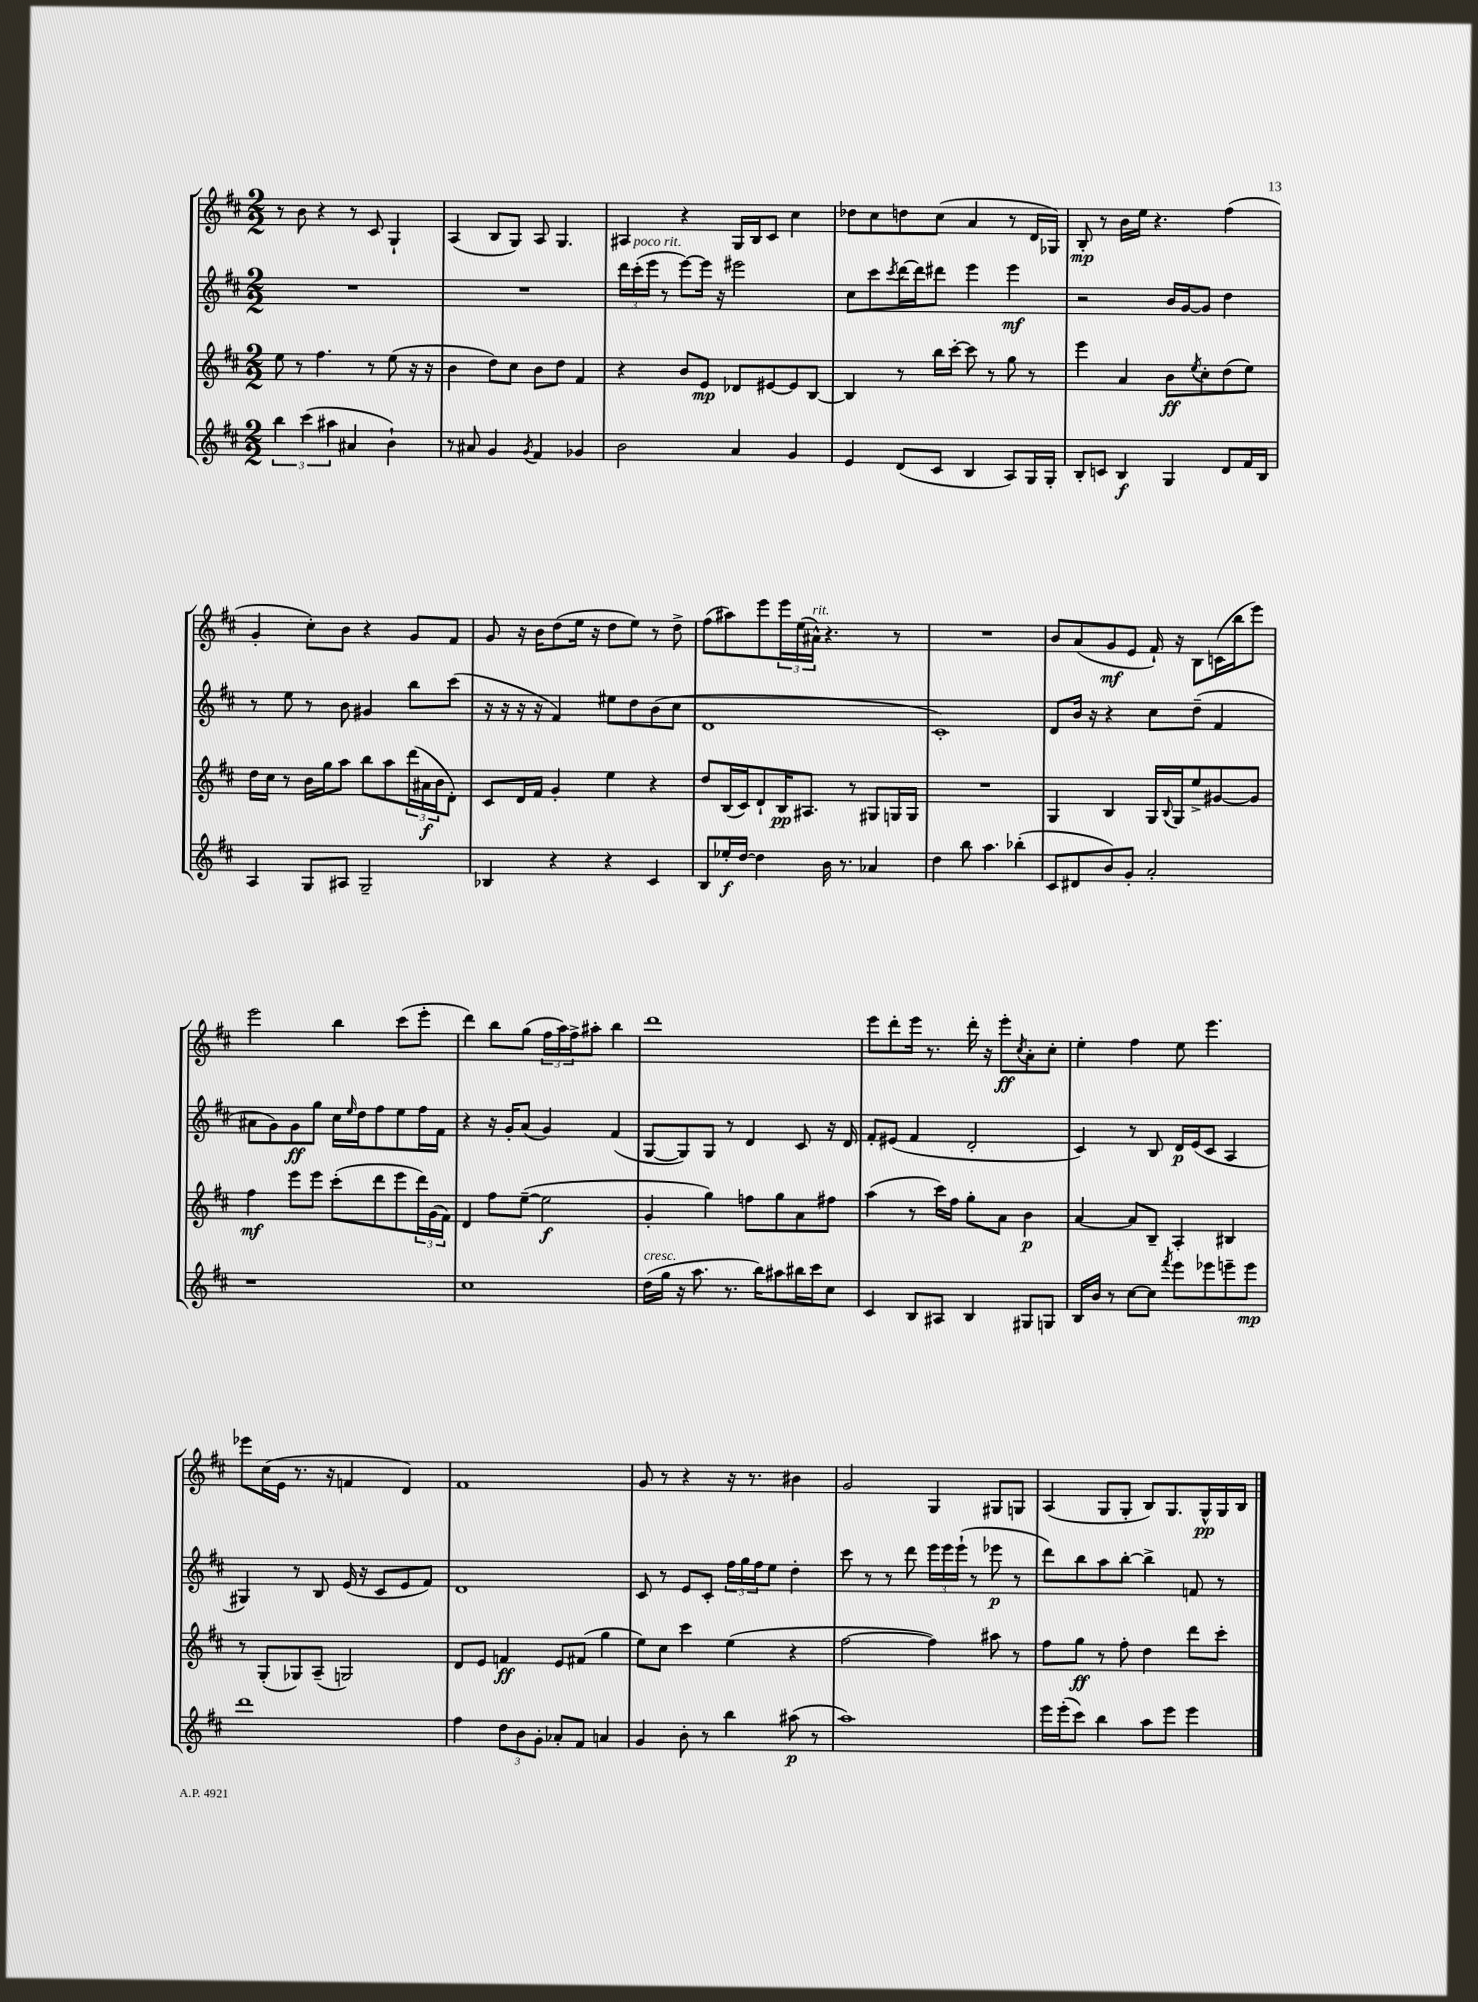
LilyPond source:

<<
\new StaffGroup <<
\new Staff = "s0" {
    \clef treble \key d \major \numericTimeSignature \time 2/2
    r8 b'8 r4 r8 cis'8 g4-! |
    a4( b8 g8) a8 g4. |
    ais4 r4 g16 b16 cis'8 cis''4 |
    des''8 cis''8 d''8 cis''8( a'4 r8 d'16 ges16) |
    b8-.\mp r8 b'16 e''16 r4. fis''4( |
    g'4-. cis''8-.) b'8 r4 g'8 fis'8 |
    g'8 r16 b'16 d''8( e''16 r16 d''8 e''8) r8 d''8-> |
    fis''8( ais''8) e'''8 \tuplet 3/2 { e'''16 e''16( ais'16-^^\markup { \italic "rit." }) } r4. r8 |
    R1 |
    b'8 a'8( g'8\mf e'8 fis'16-!) r16 b8 c'16( b''16 e'''8) |
    e'''2 b''4 cis'''8( e'''8-. |
    d'''4) b''8 g''8( \tuplet 3/2 { fis''16 a''16) fis''16-> } ais''8-. b''4 |
    d'''1 |
    e'''8 d'''8-. e'''16 r8. d'''16-. r16 e'''8-.\ff \acciaccatura { cis''8 } a'8-. cis''8-. |
    e''4-. fis''4 e''8 e'''4. |
    ees'''8 cis''16( e'16 r8. r16 f'4 d'4) |
    fis'1 |
    g'8 r8 r4 r16 r8. bis'4 |
    g'2 g4 gis8 g8 |
    a4( g8 g8-. b8) g8. g16-^\pp g16 b16 \bar "|." |
}
\new Staff = "s1" {
    \clef treble \key d \major \numericTimeSignature \time 2/2
    R1 |
    R1 |
    \tuplet 3/2 { d'''16 cis'''16-.^\markup { \italic "poco rit." }( e'''16 } r8 e'''8~) e'''16 r16 eis'''2 |
    cis''8 cis'''8 \acciaccatura { cis'''8 } d'''16~ d'''16 dis'''8 e'''4 e'''4\mf |
    r2 b'16 g'16~ g'8 d''4 |
    r8 e''8 r8 b'8 gis'4 b''8 cis'''8( |
    r16 r16 r16 r16 fis'4) eis''8 d''8 b'8( cis''8 |
    d'1 |
    cis'1-.) |
    d'8 b'16 r16 r4 cis''8 d''8--( fis'4 |
    ais'8 g'8) g'8\ff g''8 cis''16 \grace { e''16 } d''16 fis''8 e''8 fis''16 fis'16 |
    r4 r16 g'16-. a'8( g'4) fis'4( |
    g8~ g8) g8 r8 d'4 cis'8 r16 d'16 |
    fis'8-. eis'8( fis'4 d'2-. |
    cis'4) r8 b8 d'16\p e'16( cis'8 a4 |
    gis4) r8 b8 e'16( r16 cis'8 e'8 fis'8) |
    d'1 |
    cis'8 r8 e'8 cis'8-. \tuplet 3/2 { fis''16 g''16 fis''16 } e''8 d''4-. |
    cis'''8 r8 r8 d'''8 \tuplet 3/2 { e'''16 e'''16 e'''16-!( } r8 ees'''8\p r8 |
    d'''8) b''8 a''8 b''8~-. b''4-> f'8 r8 \bar "|." |
}
\new Staff = "s2" {
    \clef treble \key d \major \numericTimeSignature \time 2/2
    e''8 r8 fis''4. r8 e''8( r16 r16 |
    b'4 d''8) cis''8 b'8 d''8 fis'4 |
    r4 b'8 e'8\mp des'8 eis'8~ eis'8 b8~ |
    b4 r8 b''16 cis'''16~-. cis'''8 r8 g''8 r8 |
    e'''4 a'4 b'8\ff \acciaccatura { e''8 } cis''8-. d''8( e''8) |
    d''16 cis''16 r8 b'16 g''16 a''8 b''8 a''8 \tuplet 3/2 { d'''16( ais'16\f b'16 } d'8-.) |
    cis'8 d'16 fis'16 g'4-. e''4 r4 |
    d''8 b16( cis'16) d'8-! b16\pp ais8. r8 gis8 g16 g16 |
    R1 |
    g4 b4 g16 \appoggiatura { b8 } g16 e''8-> gis'8~ gis'8 |
    fis''4\mf e'''8 e'''8 cis'''8-.( d'''8 e'''8 \tuplet 3/2 { d'''16) g'16( fis'16) } |
    d'4 fis''8 e''8~--( e''2\f |
    g'4-. g''4) f''8 g''8 a'8 fis''8 |
    a''4( r8 cis'''16) fis''16 g''8-. a'8 b'4\p |
    a'4~ a'8 b8-- a4-. bis4 |
    r8 g8-.( ges8) a8--( g2) |
    d'8 e'8 f'4\ff e'8 fis'8( g''4 |
    e''8) cis''8 cis'''4 e''4( r4 |
    fis''2~ fis''4) ais''8 r8 |
    fis''8 g''8\ff r8 fis''8-. d''4 d'''8 cis'''8-. \bar "|." |
}
\new Staff = "s3" {
    \clef treble \key d \major \numericTimeSignature \time 2/2
    \tuplet 3/2 { b''4 cis'''4( ais''4 } ais'4 b'4-!) |
    r8 ais'8 g'4 \acciaccatura { g'8 } fis'4 ges'4 |
    b'2 a'4 g'4 |
    e'4 d'8( cis'8 b4 a8) g16 g16-. |
    b8-. c'8 b4\f g4 d'8 fis'16 b16 |
    a4 g8 ais8 g2-- |
    bes4 r4 r4 cis'4 |
    b8 ees''16-.\f d''16~ d''4 b'16 r8. aes'4 |
    d''4 b''8 a''4. bes''4-.( |
    cis'8 dis'8 b'8) g'8-. a'2-. |
    r1 |
    cis''1 |
    d''16^\markup { \italic "cresc." }( g''16 r16 a''8. r8. b''16) ais''8 bis''16 cis'''16 cis''8 |
    cis'4 b8 ais8 b4 gis8 g8 |
    b16 b'16 r8 cis''8~ cis''8 \acciaccatura { fis'''8 } e'''8 ees'''8 e'''8-- e'''8\mp |
    d'''1 |
    fis''4 \tuplet 3/2 { d''8 b'8 g'8-. } aes'8-. fis'8 a'4 |
    g'4 b'8-. r8 b''4 ais''8\p( r8 |
    a''1) |
    e'''16 e'''16-.( cis'''8) b''4 a''8 e'''8 e'''4 \bar "|." |
}
>>
>>
\layout { \context { \Score \remove "Bar_number_engraver" } }
